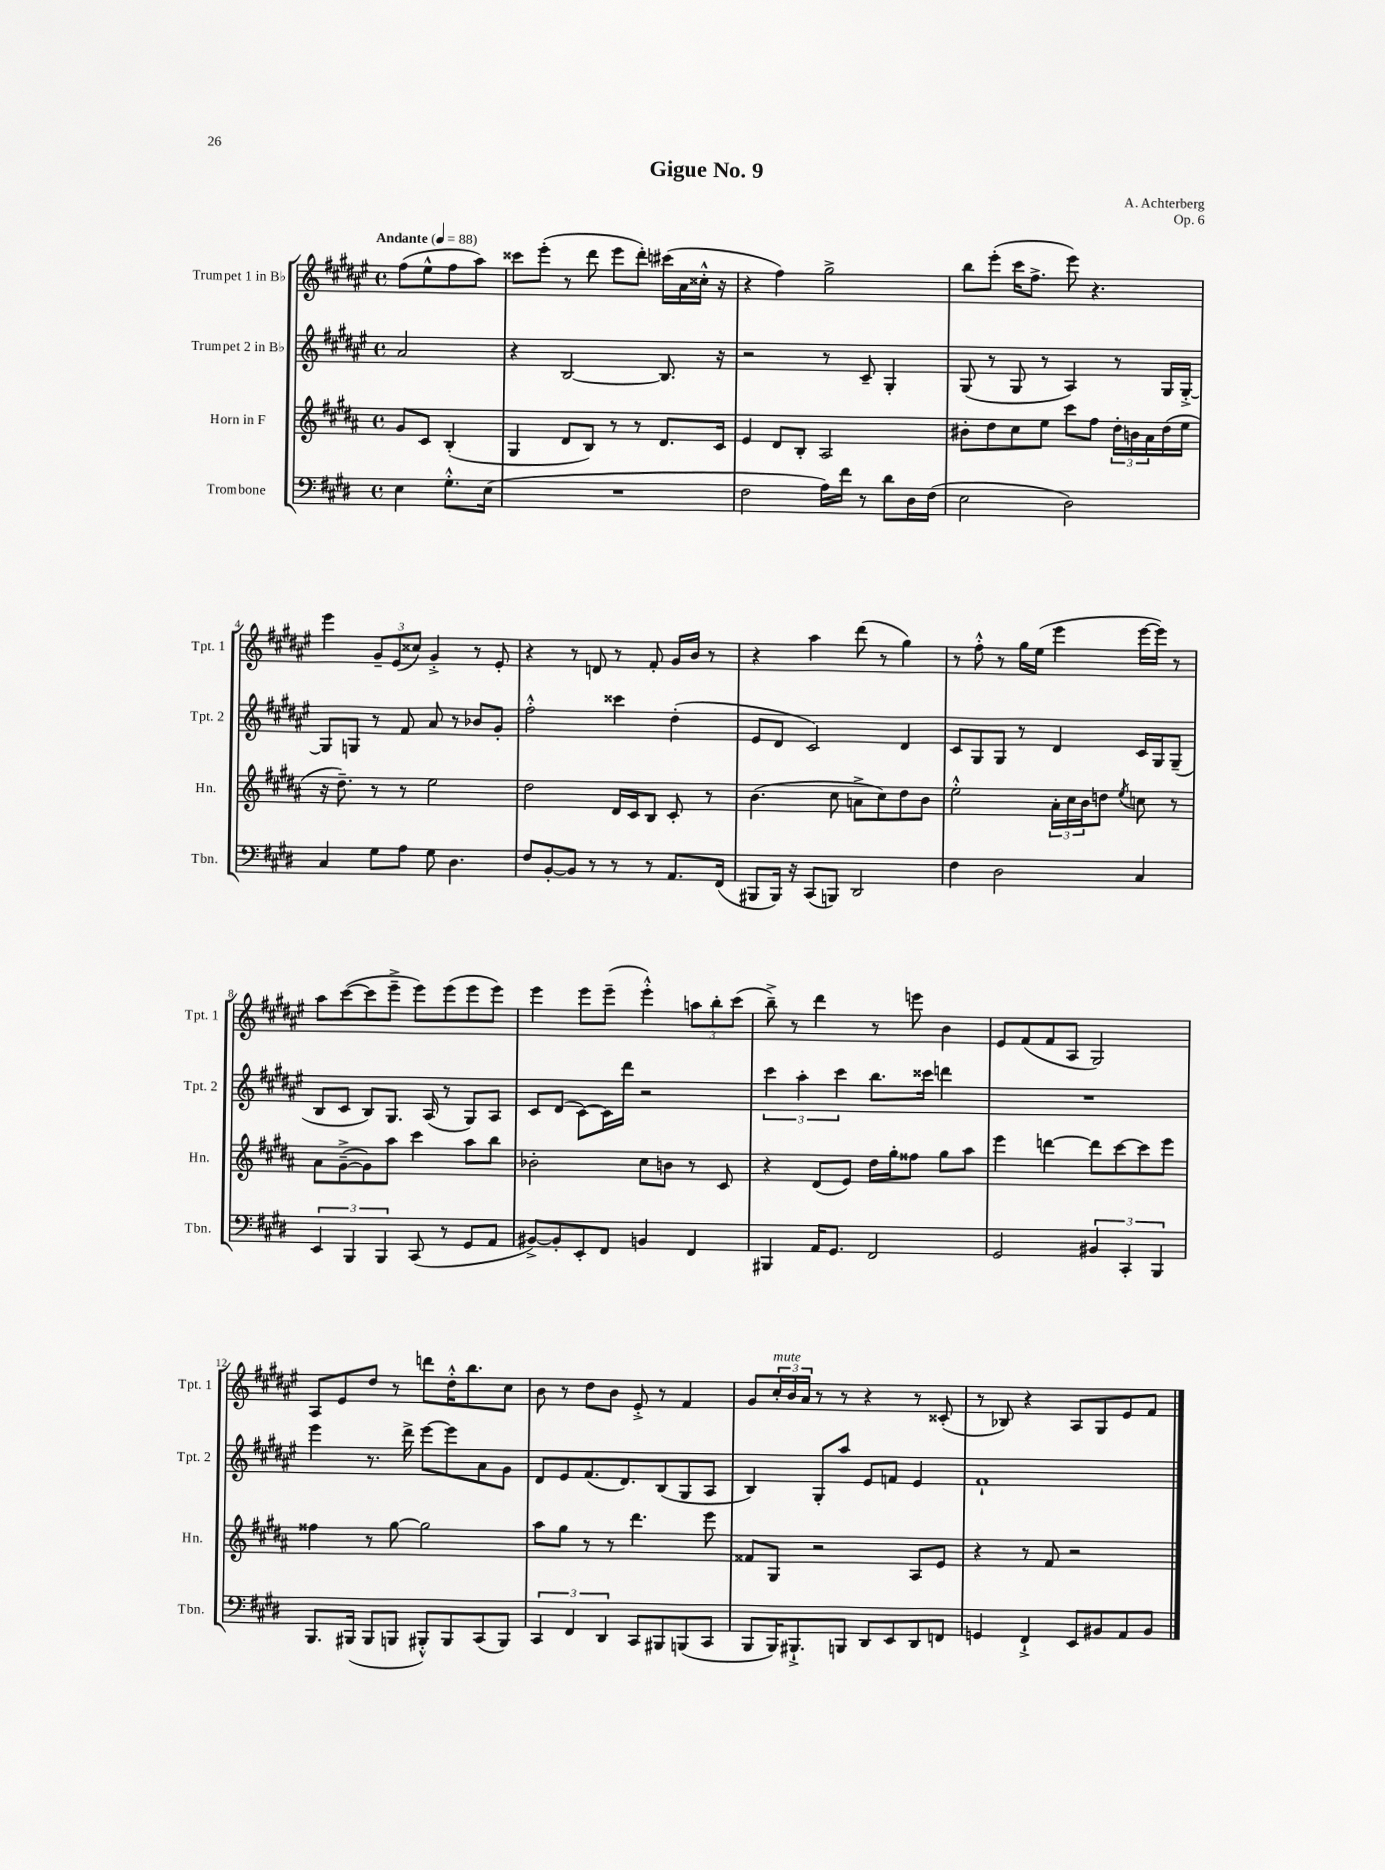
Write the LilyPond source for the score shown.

\header { title = "Gigue No. 9" composer = "A. Achterberg" opus = "Op. 6" }
<<
\new StaffGroup <<
\new Staff = "s0" \with { instrumentName = "Trumpet 1 in Bb" shortInstrumentName = "Tpt. 1" } {
    \clef treble \key fis \major \defaultTimeSignature \time 4/4 \partial 2 \tempo "Andante" 4 = 88
    fis''8( eis''8-^ fis''8 ais''8) |
    cisis'''8 eis'''8-.( r8 dis'''8 eis'''8 dis'''8-.) cis'''16( ais'16 cisis''16-.-^ r16 |
    r4 fis''4) gis''2-> |
    b''8 eis'''8-.( cis'''16 fis''8.-> eis'''8) r4. |
    eis'''4 \tuplet 3/2 { gis'8-- eis'8( cisis''8) } gis'4-.-> r8 eis'8-. |
    r4 r8 d'8 r8 fis'8-. gis'16 b'16 r8 |
    r4 ais''4 dis'''8( r8 gis''4) |
    r8 fis''8-.-^ r8 gis''16 eis''16( eis'''4 eis'''16~ eis'''16) r8 |
    ais''8 cis'''8~( cis'''8 eis'''8---> eis'''8) eis'''8( eis'''8 eis'''8) |
    eis'''4 eis'''8 eis'''8--( eis'''4-.-^) \tuplet 3/2 { a''8 b''8-. cis'''8( } |
    b''8--->) r8 dis'''4 r8 e'''8 b'4 |
    eis'8 fis'8( fis'8 ais8 gis2) |
    ais8 eis'8 dis''8 r8 d'''8 dis''16-.-^ b''8. cis''8 |
    b'8 r8 dis''8 b'8 eis'8-.-> r8 fis'4 |
    gis'8 \tuplet 3/2 { cis''16-.^\markup { \italic "mute" } b'16 ais'16 } r8 r8 r4 r8 cisis'8-.( |
    r8 bes8) r4 ais8 gis8 eis'8 fis'8 \bar "|." |
}
\new Staff = "s1" \with { instrumentName = "Trumpet 2 in Bb" shortInstrumentName = "Tpt. 2" } {
    \clef treble \key fis \major \defaultTimeSignature \time 4/4 \partial 2
    ais'2 |
    r4 b2~ b8. r16 |
    r2 r8 cis'8-- gis4-. |
    gis8( r8 gis8 r8 ais4) r8 gis16 gis16~-.-> |
    gis8 g8 r8 fis'8 ais'8 r8 bes'8 gis'8-. |
    fis''2-.-^ cisis'''4 dis''4-.( |
    eis'8 dis'8 cis'2) dis'4 |
    cis'8 gis8 gis8 r8 dis'4 cis'16 gis16 gis8--( |
    b8 cis'8 b8) gis8. ais16( r8 gis8) ais8 |
    cis'8 dis'8( cis'8~) cis'16 dis'''16 r2 |
    \tuplet 3/2 { cis'''4 ais''4-. cis'''4 } b''8. cisis'''16 d'''4 |
    R1 |
    eis'''4 r8. dis'''16-> eis'''8~ eis'''8 ais'8 gis'8 |
    dis'8 eis'8 fis'8.( dis'8.) b8( gis8 ais8 |
    b4) gis8-. ais''8 eis'8 f'8 eis'4 |
    fis'1-! \bar "|." |
}
\new Staff = "s2" \with { instrumentName = "Horn in F" shortInstrumentName = "Hn." } {
    \clef treble \key b \major \defaultTimeSignature \time 4/4 \partial 2
    gis'8 cis'8 b4-.( |
    gis4 dis'8 b8) r8 r8 dis'8. cis'16 |
    e'4 dis'8 b8-. ais2 |
    bis'8-. dis''8 cis''8 e''8 cis'''8 fis''8 \tuplet 3/2 { dis''16-. b'16 ais'16 } dis''16( e''16 |
    r16 dis''8.--) r8 r8 e''2 |
    dis''2 dis'16 cis'16 b8 cis'8-. r8 |
    b'4.( cis''8 a'8-> cis''8) dis''8 b'8 |
    e''2-.-^ \tuplet 3/2 { ais'16-. cis''16 b'16 } d''8 \acciaccatura { e''8 } c''8 r8 |
    ais'8 gis'8~--->( gis'8) ais''8 cis'''4 ais''8 b''8 |
    bes'2-. cis''8 b'8 r8 cis'8 |
    r4 dis'8( e'8) dis''16 gis''16-. fisis''8 gis''8 ais''8 |
    e'''4 d'''4~ d'''8 cis'''8~ cis'''8 e'''8 |
    fisis''4 r8 gis''8~ gis''2 |
    ais''8 gis''8 r8 r8 dis'''4. e'''8 |
    fisis'8 gis8 r2 ais8 e'8 |
    r4 r8 fis'8 r2 \bar "|." |
}
\new Staff = "s3" \with { instrumentName = "Trombone" shortInstrumentName = "Tbn." } {
    \clef bass \key e \major \defaultTimeSignature \time 4/4 \partial 2
    e4 gis8.-.-^ e16( |
    R1 |
    fis2 a16) fis'16 r8 dis'8 dis16 fis16( |
    e2 dis2) |
    cis4 gis8 a8 gis8 dis4. |
    fis8 b,8~-. b,8 r8 r8 r8 a,8. fis,16( |
    bis,,8 bis,,16) r16 cis,8( b,,8) dis,2 |
    fis4 dis2 cis4 |
    \tuplet 3/2 { e,4 b,,4 b,,4 } cis,8( r8 gis,8 a,8 |
    bis,8~->) bis,8-. e,8-. fis,8 b,4 fis,4 |
    bis,,4 a,16 gis,8. fis,2 |
    gis,2 \tuplet 3/2 { bis,4 cis,4-. b,,4 } |
    b,,8. bis,,16( bis,,8 b,,8 bis,,8-.-^) bis,,8 cis,8( bis,,8) |
    \tuplet 3/2 { cis,4 fis,4 dis,4 } cis,8 bis,,8 b,,8( cis,8 |
    b,,8 b,,16) bis,,8.-!-> b,,8 dis,8 e,8 dis,8 f,8 |
    g,4 fis,4-!-> e,8 bis,8 a,8 bis,8 \bar "|." |
}
>>
>>
